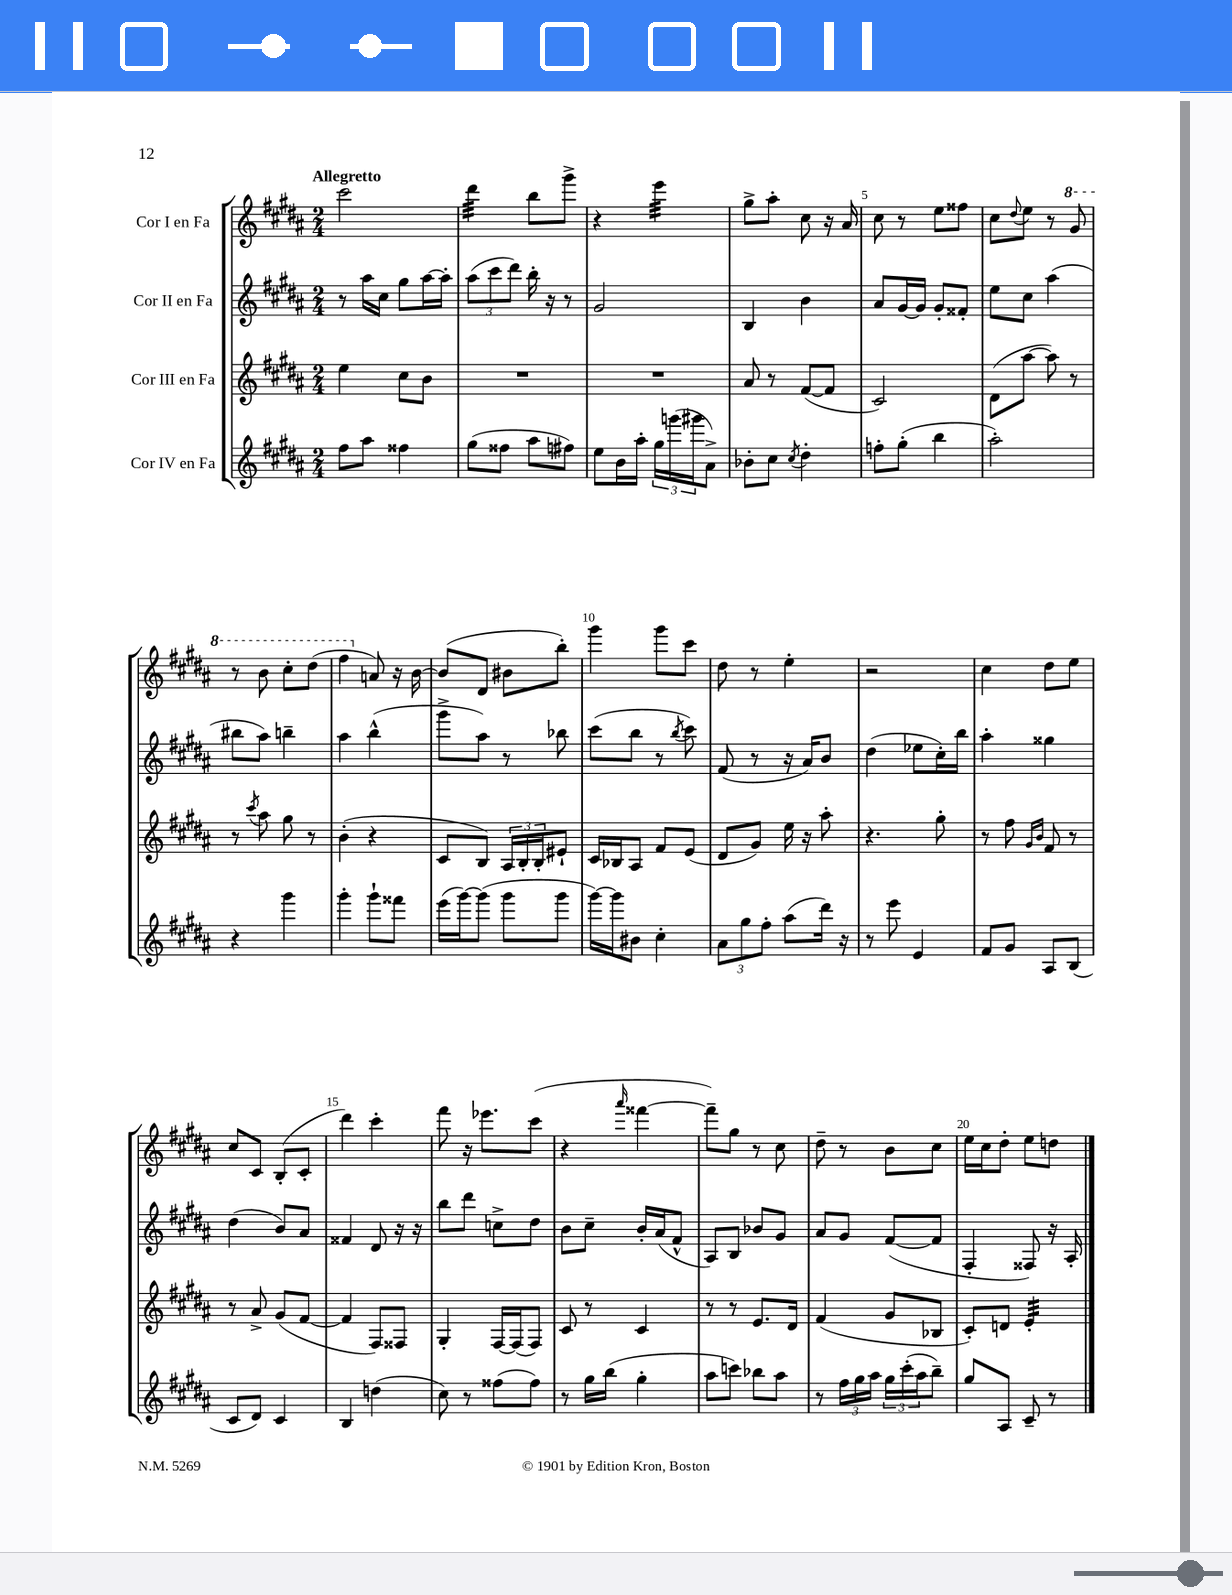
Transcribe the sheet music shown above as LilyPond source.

<<
\new StaffGroup <<
\new Staff = "s0" \with { instrumentName = "Cor I en Fa" } {
    \clef treble \key b \major \numericTimeSignature \time 2/4 \tempo "Allegretto"
    cis'''2 |
    dis'''4:32 b''8 gis'''8-> |
    r4 e'''4:32 |
    gis''8-> ais''8-. cis''8 r16 ais'16 |
    cis''8 r8 e''8 fisis''8 |
    cis''8 \appoggiatura { dis''8 } e''8 r8 \ottava #1 gis''8 |
    r8 b''8 cis'''8-. dis'''8( |
    fis'''4 \ottava #0 a'8) r16 b'16~ |
    b'8( dis'8 bis'8 b''8-.) |
    gis'''4 gis'''8 cis'''8 |
    dis''8 r8 e''4-. |
    r2 |
    cis''4 dis''8 e''8 |
    cis''8 cis'8 b8-.( cis'8-. |
    dis'''4) cis'''4-. |
    fis'''8 r16 ees'''8. cis'''8( |
    r4 \grace { ais'''16 } fisis'''4~ |
    fisis'''8--) gis''8 r8 cis''8 |
    dis''8-- r8 b'8 cis''8 |
    e''16 cis''16 dis''8-. e''8 d''8 \bar "|." |
}
\new Staff = "s1" \with { instrumentName = "Cor II en Fa" } {
    \clef treble \key b \major \numericTimeSignature \time 2/4
    r8 ais''16 cis''16 gis''8 ais''16~ ais''16-. |
    \tuplet 3/2 { ais''8( cis'''8 dis'''8) } b''16-. r16 r8 |
    gis'2 |
    b4 b'4 |
    ais'8 gis'16~ gis'16 gis'8-. fisis'8-. |
    e''8 cis''8 ais''4( |
    bis''8 ais''8) b''4-- |
    ais''4 b''4-^( |
    gis'''8-> ais''8) r8 bes''8 |
    cis'''8( b''8 r8 \acciaccatura { b''8 } cis'''8) |
    fis'8( r8 r16 ais'16) b'8 |
    dis''4( ees''8 cis''16-.) b''16 |
    ais''4-. gisis''4 |
    dis''4( b'8) ais'8 |
    fisis'4 dis'8 r16 r16 |
    b''8 dis'''8 c''8-> dis''8 |
    b'8 cis''8-- b'16-. ais'16( fis'8-^ |
    ais8) b8 bes'8 gis'8 |
    ais'8 gis'8 fis'8~( fis'8 |
    fis4-. fisis8) r16 ais16-. \bar "|." |
}
\new Staff = "s2" \with { instrumentName = "Cor III en Fa" } {
    \clef treble \key b \major \numericTimeSignature \time 2/4
    e''4 cis''8 b'8 |
    R2 |
    R2 |
    ais'8 r8 fis'8~( fis'8 |
    cis'2) |
    dis'8( ais''8~ ais''8) r8 |
    r8 \acciaccatura { cis'''8 } ais''8 gis''8 r8 |
    b'4-.( r4 |
    cis'8 b8) \tuplet 3/2 { ais16 b16-. b16-. } eis'8-! |
    cis'16 bes16 ais8 fis'8 e'8( |
    dis'8 gis'8) e''16 r16 ais''8-. |
    r4. gis''8-. |
    r8 fis''8 \grace { gis'16 b'16 } fis'8 r8 |
    r8 ais'8-> gis'8( fis'8~ |
    fis'4 fis8) fisis8 |
    gis4-. fis16~ fis16( fis8) |
    cis'8 r8 cis'4 |
    r8 r8 e'8. dis'16 |
    fis'4( gis'8 bes8 |
    cis'8-.) d'8 e'4:32-. \bar "|." |
}
\new Staff = "s3" \with { instrumentName = "Cor IV en Fa" } {
    \clef treble \key b \major \numericTimeSignature \time 2/4
    fis''8 ais''8 fisis''4 |
    gis''8( fisis''8 ais''8 fis''8) |
    e''8 b'16 ais''16-. \tuplet 3/2 { gis''16 g'''16( gis'''16 } ais'8->) |
    bes'8-. cis''8 \acciaccatura { cis''8 } dis''4-. |
    f''8-. gis''8-.( b''4 |
    ais''2-.) |
    r4 gis'''4 |
    gis'''4-. gis'''8-! fisis'''8 |
    e'''16( gis'''16~) gis'''8( gis'''8 gis'''8 |
    gis'''16~) gis'''16 bis'8 cis''4-. |
    \tuplet 3/2 { ais'8 gis''8 fis''8-. } ais''8( dis'''16) r16 |
    r8 e'''8 e'4 |
    fis'8 gis'8 ais8 b8( |
    cis'8 dis'8) cis'4 |
    b4 d''4( |
    cis''8) r8 fisis''8( fisis''8) |
    r8 gis''16 b''16( gis''4-. |
    ais''8 c'''8) bes''8 ais''8 |
    r8 \tuplet 3/2 { fis''16 gis''16 ais''16 } \tuplet 3/2 { gis''16 cis'''16-.( ais''16 } b''8--) |
    gis''8 ais8 cis'8-- r8 \bar "|." |
}
>>
>>
\layout { \context { \Score \override BarNumber.break-visibility = ##(#f #t #t) barNumberVisibility = #(every-nth-bar-number-visible 5) } }
